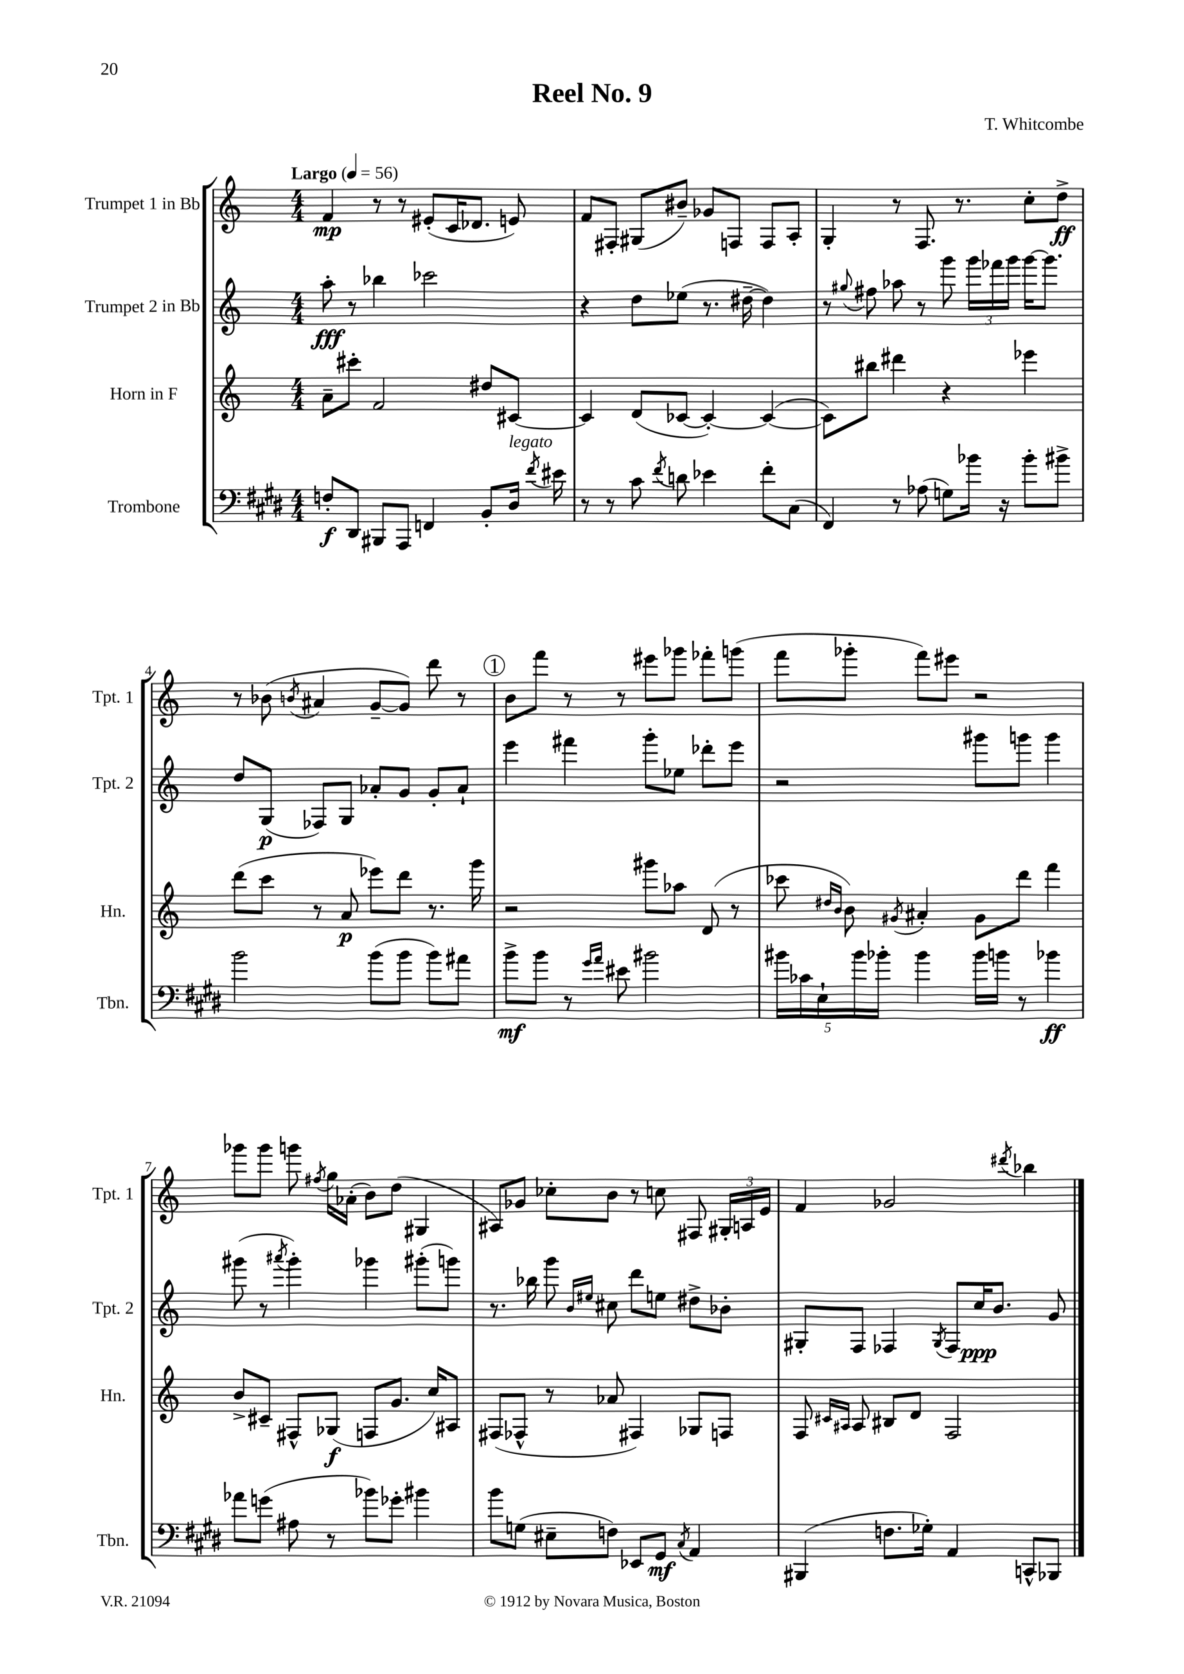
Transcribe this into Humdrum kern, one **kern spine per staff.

**kern	**kern	**kern	**kern
*staff4	*staff3	*staff2	*staff1
*clefF4	*clefG2	*clefG2	*clefG2
*k[f#c#g#d#]	*k[]	*k[]	*k[]
*M4/4	*M4/4	*M4/4	*M4/4
*MM56	*MM56	*MM56	*MM56
8F'	8a~	8aa'	4f
8DD#	8ccc#'	8r	.
8BBB#	2f	4bb-	8r
8AAA	.	.	8r
4FF	.	2ccc-	(8e#'
.	.	.	16c
.	.	.	8.d-
8BB'	8dd#	.	.
16D#	[8c#	.	8e)
8qf#	.	.	.
16e#	.	.	.
=	=	=	=
8r	4c#]	4r	8f
8r	.	.	8F#'
8c#	(8d	8dd	(8G#
8qf#	.	.	.
8d	[8c-	(8ee-	8b#~)
4e-	4c-'_)	8.r	8g-
.	.	.	8F
.	.	[16dd#~	.
8f#'	(4c-_	4dd#])	8F
(8C#	.	.	8A'
=	=	=	=
4FF#)	8c-])	8r	4G'
.	.	8qqgg#	.
.	8bb#	8ff#	.
8r	4ddd#	8aa-	8r
(8A-	.	8r	8.F
8G)	4r	8ggg	.
.	.	.	8.r
16b-	.	24ggg	.
.	.	24fff-	.
16r	.	.	.
.	.	24ggg	.
8b-'	4eee-	[16ggg	8cc'
.	.	8.ggg]	.
8b#^	.	.	8dd^
=	=	=	=
2b	(8ddd	8dd	8r
.	8ccc	(8G	(8b-
.	.	.	8qb
.	8r	8F-)	4a#
.	8a	8G	.
(8b	8eee-)	8a-'	[8g~
8b	8ddd	8g	8g])
8b)	8.r	8g'	8ddd
8a#	.	8a-`	8r
.	16ggg	.	.
=	=	=	=
8b^	2r	4eee	8b
8b	.	.	8fff
8r	.	4fff#	8r
16qqg#	.	.	.
16qqa	.	.	.
8e#	.	.	8r
2b#	8ggg#	8ggg'	8eee#
.	8aa-	8ee-	8ggg-
.	(8d	8ddd-'	8fff-'
.	8r	8eee	(8ggg
=	=	=	=
20b#	8ccc-	2r	8fff
20c-	.	.	.
20E`	.	.	.
.	16qqdd#	.	.
.	16qqb	.	.
.	8b)	.	8ggg-'
20b#	.	.	.
20b-'	.	.	.
.	8qg#	.	.
4b-	4a#'	.	8fff)
.	.	.	8eee#
16b-	8g#	8ggg#	2r
16b	.	.	.
8r	8ddd	8ggg	.
4b-	4fff	4ggg	.
=	=	=	=
8a-	8b^	(8ggg#	8ggg-
(8g	8c#~	8r	8ggg-
.	.	8qaaa#	.
8A#	8F#^^	4ggg#')	8ggg
.	.	.	8qff#
8r	(8G-	.	16gg
.	.	.	(16a-'
8b-)	8F	4ggg-	8b)
8g-'	8.g	.	(8dd
4b#	.	(8ggg#'	4G#
.	16cc)	.	.
.	8A#	8ggg)	.
=	=	=	=
8b	(8F#	8.r	8A#)
(8G	8F-^^	.	8g-
.	.	16bb-	.
8E#~	8r	8ggg	8cc-'
.	.	16qqb	.
.	.	16qqee#	.
8F)	8a-	8cc#	8b
8EE-	4F#)	8ddd	8r
8GG#	.	8ee	8cc
8qC#	.	.	.
4AA	8G-	8dd#^	8F#
.	8F	8b-'	24G#'
.	.	.	24A
.	.	.	24e
=	=	=	=
(4BBB#	8F	8G#'	4f
.	16qqc#	.	.
.	16qqA#	.	.
.	8A#	8F	.
8.F	8B#	4F-	2g-
.	8d	.	.
16G-')	.	.	.
.	.	8qG#	.
4AA	2F	8F-	.
.	.	16cc	.
.	.	8.b	.
.	.	.	8qddd#
8CC^^	.	.	4bb-
8BBB-	.	8g	.
==	==	==	==
*-	*-	*-	*-
